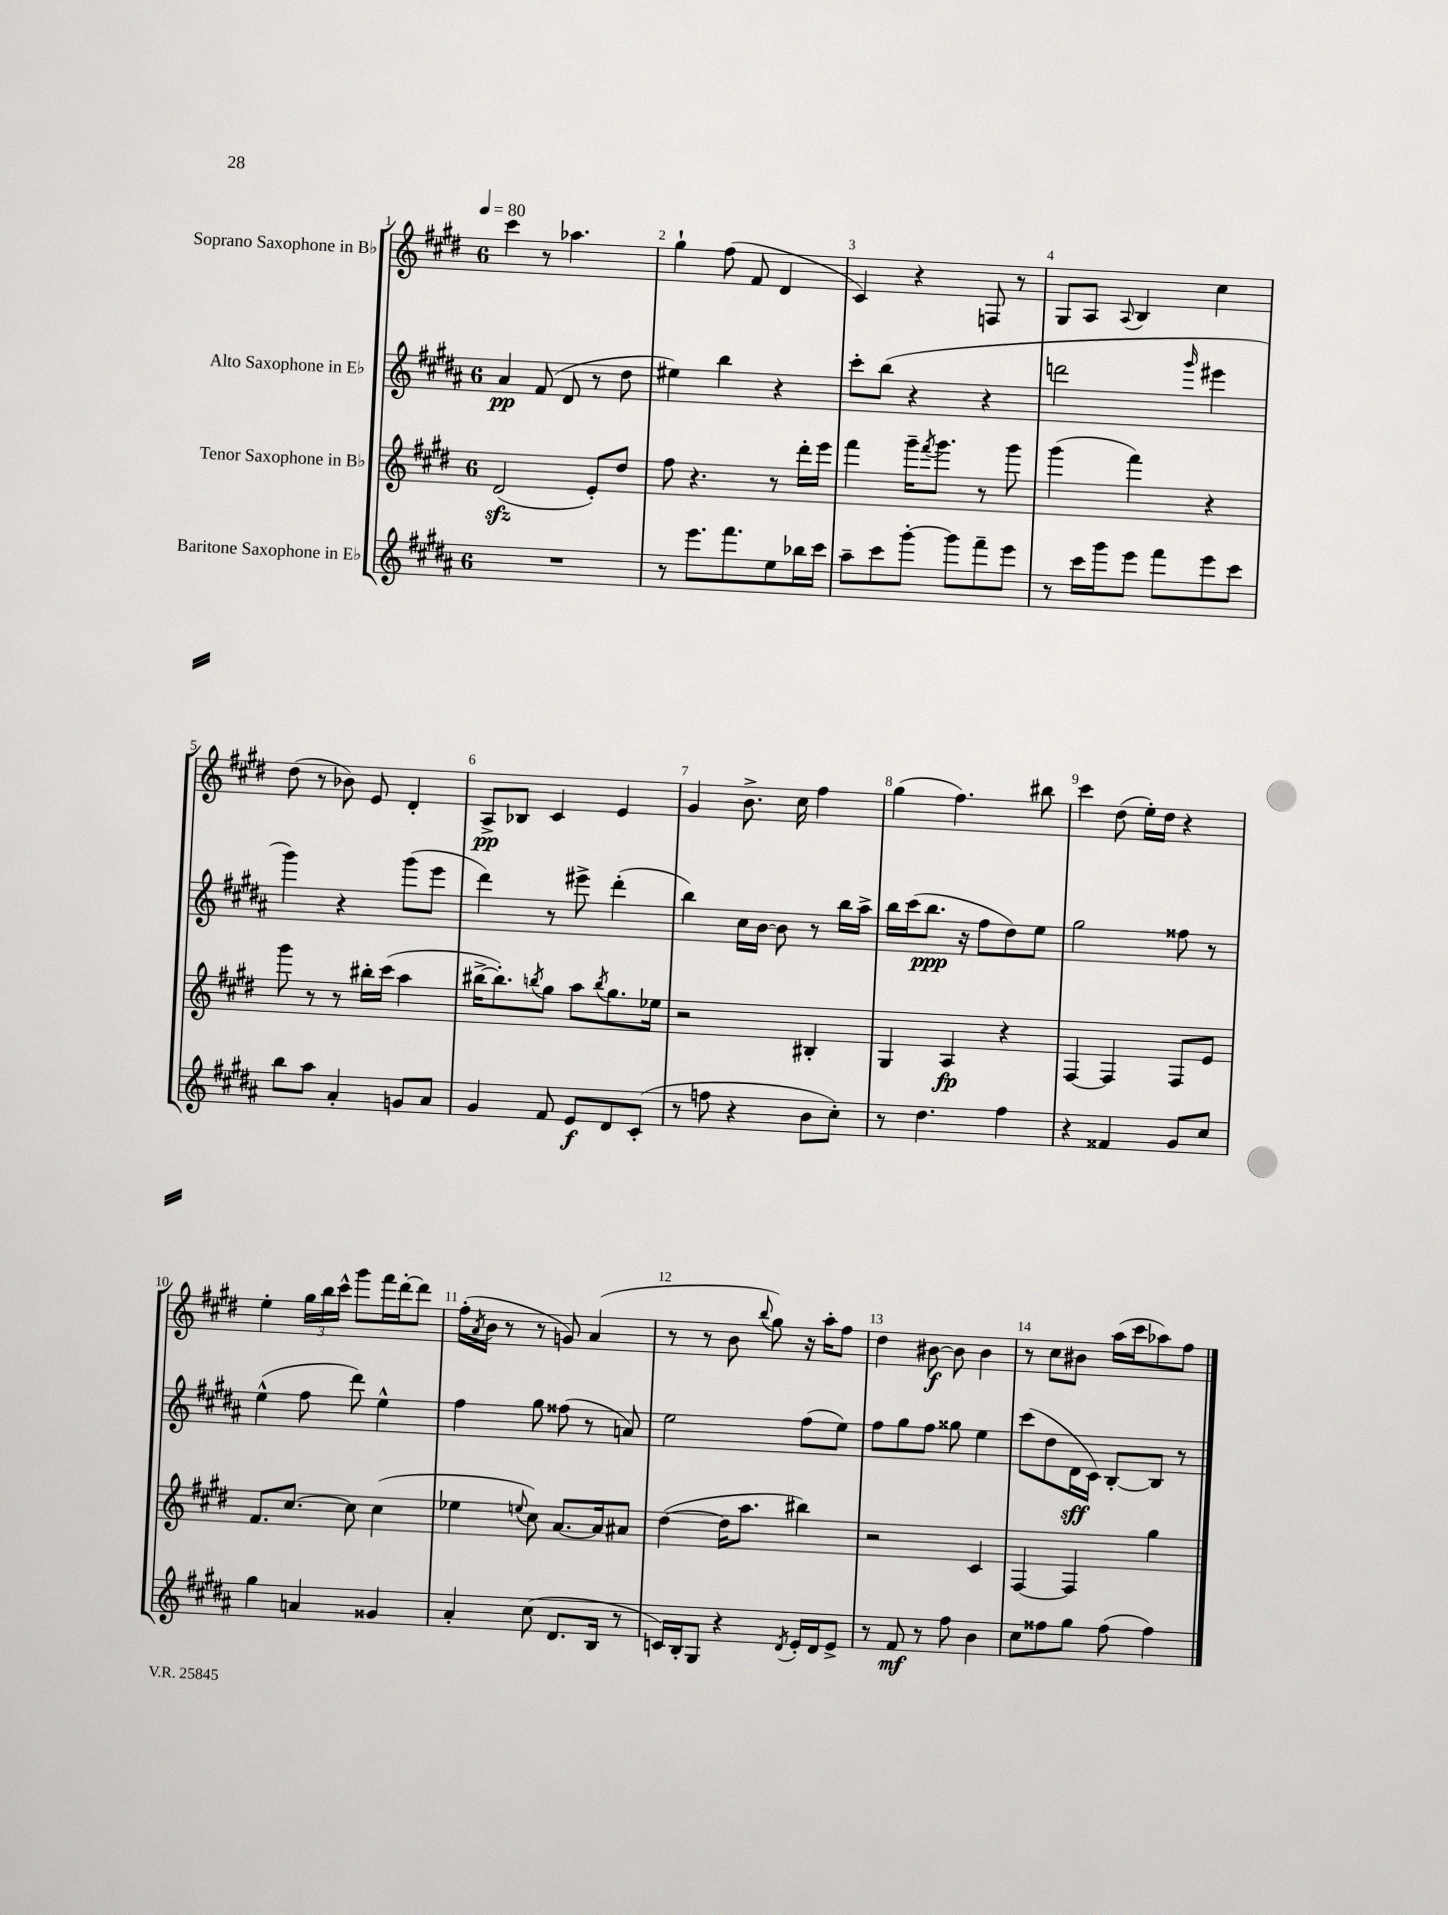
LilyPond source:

<<
\new StaffGroup <<
\new Staff = "s0" \with { instrumentName = "Soprano Saxophone in Bb" } {
    \clef treble \key e \major \once \override Staff.TimeSignature.style = #'single-digit \time 6/8 \tempo 4 = 80
    cis'''4 r8 aes''4. |
    gis''4-! fis''8( fis'8 dis'4 |
    cis'4) r4 f8 r8 |
    gis8 a8 \appoggiatura { a8 } b4 cis''4 |
    dis''8( r8 bes'8) e'8 dis'4-. |
    a8->\pp bes8 cis'4 e'4 |
    gis'4 b'8.-> cis''16 fis''4 |
    gis''4( fis''4.) bis''8 |
    cis'''4 dis''8( e''16-.) dis''16 r4 |
    e''4-. \tuplet 3/2 { gis''16 b''16 cis'''16-^ } gis'''8 fis'''16 dis'''16~-. dis'''8 |
    fis''16-.( \acciaccatura { a'8 } b'16 r8 r8 g'8) a'4( |
    r8 r8 b'8 \appoggiatura { b''8 } gis''8) r16 a''16-. fis''8 |
    dis''4 bis'8~\f bis'8 bis'4 |
    r8 cis''8 bis'8 a''16( cis'''16 aes''8) fis''8 \bar "|." |
}
\new Staff = "s1" \with { instrumentName = "Alto Saxophone in Eb" } {
    \clef treble \key b \major \once \override Staff.TimeSignature.style = #'single-digit \time 6/8
    ais'4\pp fis'8( dis'8 r8 dis''8 |
    eis''4) b''4 r4 |
    cis'''8-. b''8( r4 r4 |
    d'''2 \grace { gis'''16 } eis'''4 |
    gis'''4) r4 gis'''8( e'''8 |
    dis'''4) r8 eis'''8-> dis'''4-.( |
    b''4) cis''16 b'16~ b'8 r8 b''16 ais''16-> |
    b''16 cis'''16( b''8.\ppp r16 fis''8 dis''8) e''8 |
    gis''2 fisis''8 r8 |
    e''4-^( fis''8 dis'''8) e''4-^ |
    fis''4 gis''8 fisis''8( r8 a'8) |
    e''2 fis''8( e''8) |
    fis''8 gis''8 fis''8 gisis''8 e''4 |
    cis'''8( dis''8 dis'16\sff cis'16) b8~-. b8 r8 \bar "|." |
}
\new Staff = "s2" \with { instrumentName = "Tenor Saxophone in Bb" } {
    \clef treble \key e \major \once \override Staff.TimeSignature.style = #'single-digit \time 6/8
    dis'2\sfz( e'8-.) dis''8 |
    fis''8 r4. r8 dis'''16-. e'''16 |
    fis'''4 gis'''16-- \acciaccatura { fis'''8 } gis'''8. r8 gis'''8 |
    gis'''4( fis'''4) r4 |
    gis'''8 r8 r8 bis''16-. cis'''16( a''4 |
    bis''16~-> bis''8.-.) \acciaccatura { b''8 } gis''8 a''8 \acciaccatura { b''8 } gis''8. ees''16 |
    r2 bis4-. |
    gis4 a4\fp r4 |
    fis4~ fis4 fis8 e'8 |
    fis'8. cis''8.~ cis''8 cis''4( |
    ees''4 \appoggiatura { e''8 } cis''8) a'8.~ a'16 ais'8 |
    dis''4~( dis''16 a''8. bis''4) |
    r2 cis'4 |
    fis4~ fis4 gis''4 \bar "|." |
}
\new Staff = "s3" \with { instrumentName = "Baritone Saxophone in Eb" } {
    \clef treble \key b \major \once \override Staff.TimeSignature.style = #'single-digit \time 6/8
    R2. |
    r8 e'''8. fis'''8. e''8 bes''16 cis'''16 |
    ais''8-- cis'''8 gis'''8~-. gis'''8 fis'''8-- e'''8 |
    r8 cis'''16 gis'''16 e'''8 fis'''8 e'''8 cis'''8 |
    b''8 ais''8 ais'4-. g'8 ais'8 |
    gis'4 fis'8 e'8\f dis'8 cis'8-.( |
    r8 f''8 r4 b'8 cis''8-.) |
    r8 dis''4. fis''4 |
    r4 fisis'4 gis'8 cis''8 |
    gis''4 a'4 gisis'4 |
    ais'4-. cis''8( dis'8. b16 r8 |
    c'16) b16-. gis8 r4 \acciaccatura { dis'8 } e'16-. dis'16 e'8-> |
    r8 fis'8\mf r8 fis''8 b'4 |
    cis''8 fisis''8 gis''8 fisis''8( fisis''4) \bar "|." |
}
>>
>>
\layout { \context { \Score \override BarNumber.break-visibility = ##(#f #t #t) barNumberVisibility = #all-bar-numbers-visible } }
